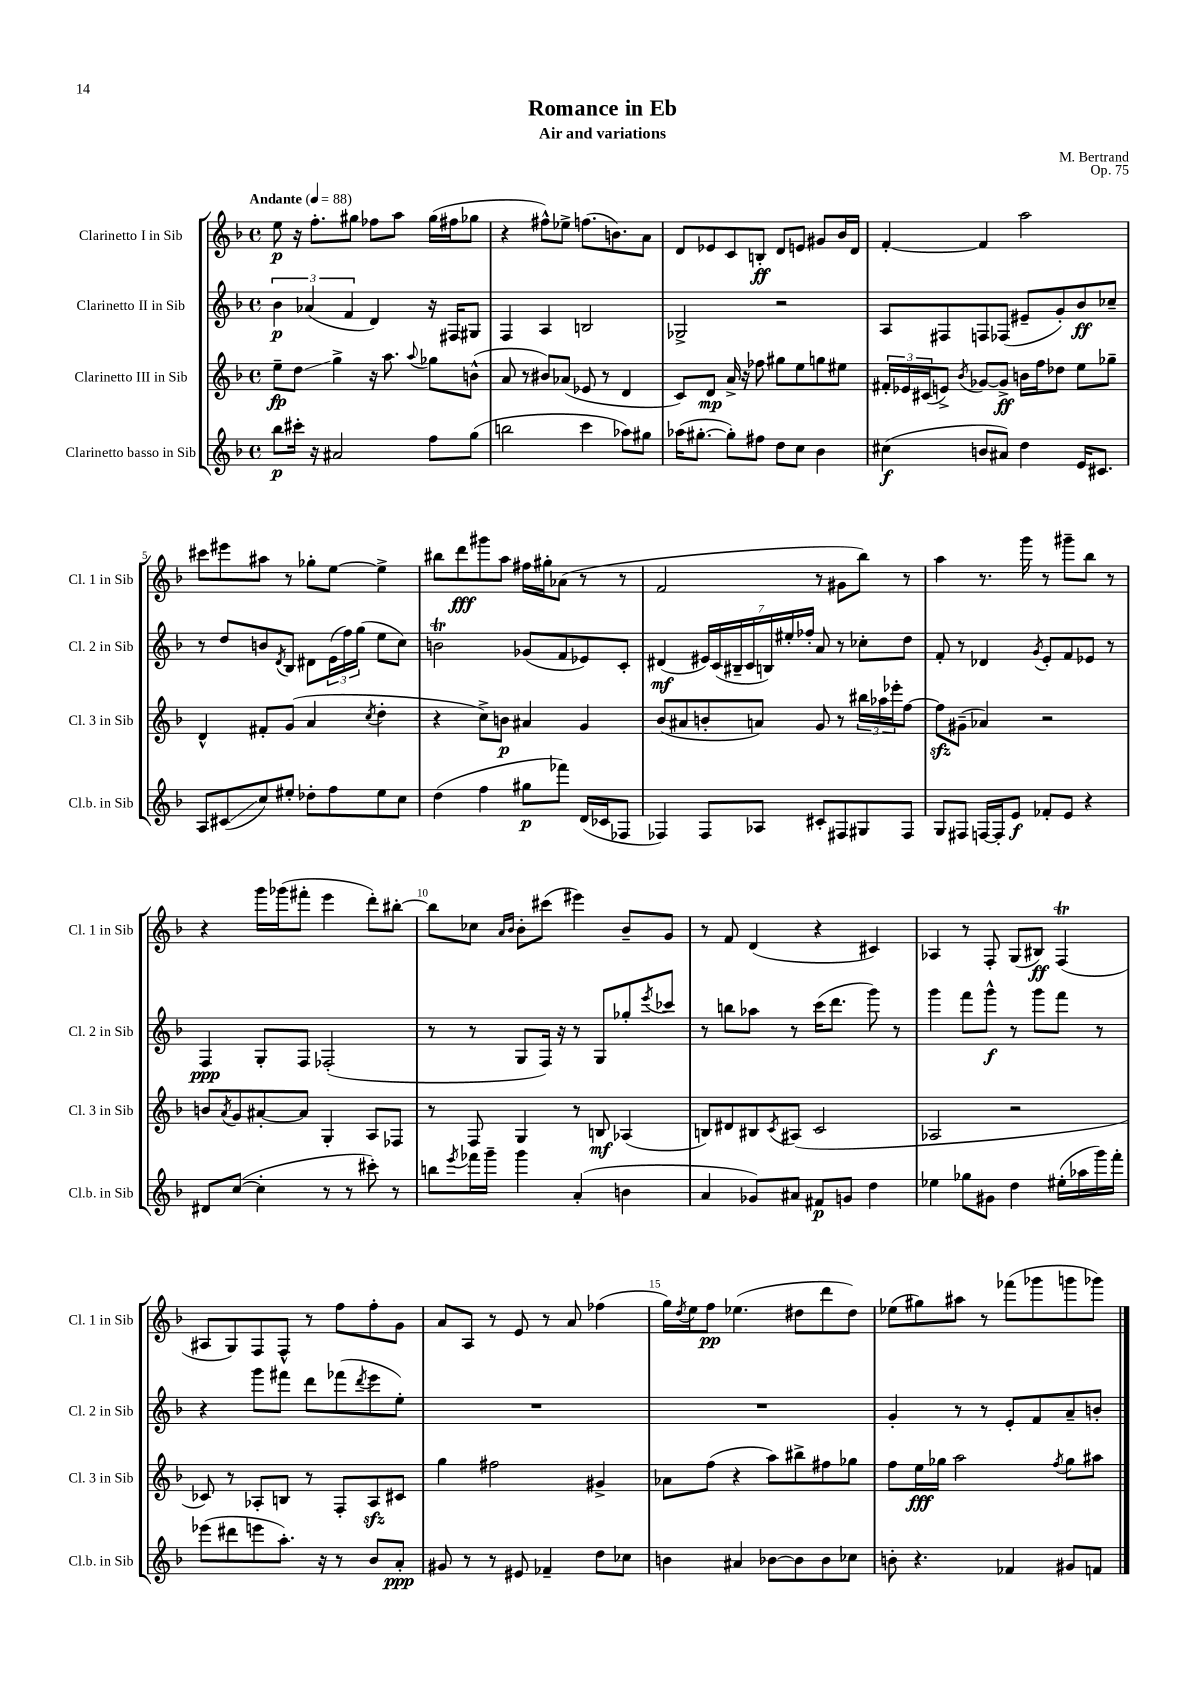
\header { title = "Romance in Eb" composer = "M. Bertrand" subtitle = "Air and variations" opus = "Op. 75" }
<<
\new StaffGroup <<
\new Staff = "s0" \with { instrumentName = "Clarinetto I in Sib" shortInstrumentName = "Cl. 1 in Sib" } {
    \clef treble \key f \major \defaultTimeSignature \time 4/4 \tempo "Andante" 4 = 88
    e''8\p r16 f''8.-. gis''8 fes''8 a''8 gis''16( fis''16 ges''8 |
    r4 fis''8-^) ees''8-> f''8.( b'8.) a'8 |
    d'8 ees'8 c'8 b8-.\ff d'8 e'8 gis'8 bes'16 d'16 |
    f'4~-. f'4 a''2 |
    cis'''8 eis'''8 ais''8 r8 ges''8-. e''8~ e''4-> |
    bis''8 d'''8\fff gis'''8 a''8 fis''16 gis''16-. aes'8( r8 r8 |
    f'2 r8 gis'8 bes''8) r8 |
    a''4 r8. g'''16 r8 gis'''8-- bes''8 r8 |
    r4 g'''16 ges'''16( fis'''8-. e'''4 d'''8-.) bis''8~-. |
    bis''8 ces''8 \grace { a'16 bes'16 } bes'8-. cis'''8( eis'''4) bes'8-- g'8 |
    r8 f'8 d'4( r4 cis'4) |
    aes4 r8 f8-. g8( bis8\ff) f4\trill( |
    ais8 g8) f8 f8-^ r8 f''8 f''8-. g'8 |
    a'8 a8 r8 e'8 r8 a'8 fes''4( |
    g''16) \acciaccatura { d''8 } e''16 f''8\pp ees''4.( dis''8 d'''8 dis''8) |
    ees''8( gis''8) ais''8 r8 fes'''8( ges'''8 g'''8 ges'''8) \bar "|." |
}
\new Staff = "s1" \with { instrumentName = "Clarinetto II in Sib" shortInstrumentName = "Cl. 2 in Sib" } {
    \clef treble \key f \major \defaultTimeSignature \time 4/4
    \tuplet 3/2 { bes'4\p aes'4( f'4 } d'4) r16 fis16 gis8 |
    f4 a4 b2 |
    ges2-> r2 |
    a8 fis8 f8 fes8( eis'8-- g'8-.) bes'8\ff ces''8-- |
    r8 d''8 b'8 \acciaccatura { d'8 } bes8 dis'8 \tuplet 3/2 { e'16( f''16) g''16( } e''8 c''8) |
    b'2\trill ges'8( f'8 ees'8) c'8-. |
    dis'4\mf( \tuplet 7/4 { eis'16) c'16( bis16-- c'16 b16) eis''16-. fes''16-. } a'8 r8 ces''8-. d''8 |
    f'8-. r8 des'4 \acciaccatura { g'8 } e'8-. f'8 ees'8 r8 |
    f4\ppp g8-. f8 fes2-.( |
    r8 r8 g8 f16) r16 r8 g8 ges''8-. \acciaccatura { e'''8 } ces'''8 |
    r8 b''8 aes''8 r8 c'''16( d'''8. g'''8) r8 |
    g'''4 f'''8 g'''8-^\f r8 g'''8 f'''8 r8 |
    r4 g'''8 fis'''8 d'''8 fes'''8( \acciaccatura { d'''8 } e'''8 e''8-.) |
    R1 |
    R1 |
    g'4-. r8 r8 e'8-. f'8 a'8-- b'8-. \bar "|." |
}
\new Staff = "s2" \with { instrumentName = "Clarinetto III in Sib" shortInstrumentName = "Cl. 3 in Sib" } {
    \clef treble \key f \major \defaultTimeSignature \time 4/4
    e''8--\fp d''8\glissando g''4-> r16 a''8. \appoggiatura { a''8 } ges''8 b'8-^( |
    a'8 r8 bis'8) aes'8( ees'8 r8 d'4 |
    c'8) d'8\mp a'16-> r16 fes''8 gis''8 e''8 g''8 eis''8 |
    \tuplet 3/2 { fis'16-. ees'16 cis'16( } e'8->) \acciaccatura { bes'8 } ges'8~ ges'8->\ff b'16 f''16 des''8 e''8 ges''8-- |
    d'4-^ fis'8-. g'8( a'4 \acciaccatura { c''8 } d''4-. |
    r4 c''8->) b'8\p ais'4 g'4 |
    bes'8( ais'8 b'8-. a'8) g'8 r8 \tuplet 3/2 { bis''16 aes''16 ees'''16-. } f''8~ |
    f''8\sfz gis'8--( aes'4) r2 |
    b'8 \acciaccatura { a'8 } g'8 ais'8~-. ais'8 g4-. a8 fes8 |
    r8 f8 g4 r8 b8\mf aes4( |
    b8) dis'8 bis8 \acciaccatura { c'8 } ais8( c'2 |
    aes2 r2 |
    ces'8) r8 aes8-. b8 r8 f8-. aes8\sfz cis'8 |
    g''4 fis''2 gis'4-> |
    aes'8 f''8( r4 a''8) bis''8-> fis''8 ges''8 |
    f''8 e''16\fff ges''16 a''2 \acciaccatura { f''8 } ges''8 ais''8 \bar "|." |
}
\new Staff = "s3" \with { instrumentName = "Clarinetto basso in Sib" shortInstrumentName = "Cl.b. in Sib" } {
    \clef treble \key f \major \defaultTimeSignature \time 4/4
    bes''8\p cis'''16-. r16 ais'2 f''8 g''8( |
    b''2 c'''4 aes''8) gis''8 |
    aes''16( gis''8.~-. gis''8-.) fis''8 d''8 c''8 bes'4 |
    cis''4\f( b'8 ais'8) d''4 e'16 cis'8. |
    a8 cis'8\glissando( c''8) eis''8-. des''8-. f''8 eis''8 c''8 |
    d''4( f''4 gis''8\p fes'''8) d'16( ces'16 fes8 |
    fes4) fes8 aes8 cis'8-. fis8 gis8 fis8 |
    g8 fis8 f16~ f16-. e'8\f fes'8-. e'8 r4 |
    dis'8 c''8~( c''4-. r8 r8 cis'''8-.) r8 |
    b''8 \acciaccatura { e'''8 } fes'''16 g'''16-- g'''4 a'4-.( b'4 |
    a'4 ges'8) ais'8 fis'8\p g'8 d''4 |
    ees''4 ges''8 gis'8 d''4 eis''16-.( aes''16 g'''16) f'''16-. |
    ees'''8( dis'''8 e'''8 a''8.-.) r16 r8 bes'8 a'8-.\ppp |
    gis'8 r8 r8 eis'8 fes'4-- d''8 ces''8 |
    b'4 ais'4 bes'8~ bes'8 bes'8 ces''8 |
    b'8-. r4. fes'4 gis'8 f'8 \bar "|." |
}
>>
>>
\layout { \context { \Score \override BarNumber.break-visibility = ##(#f #t #t) barNumberVisibility = #(every-nth-bar-number-visible 5) } }
